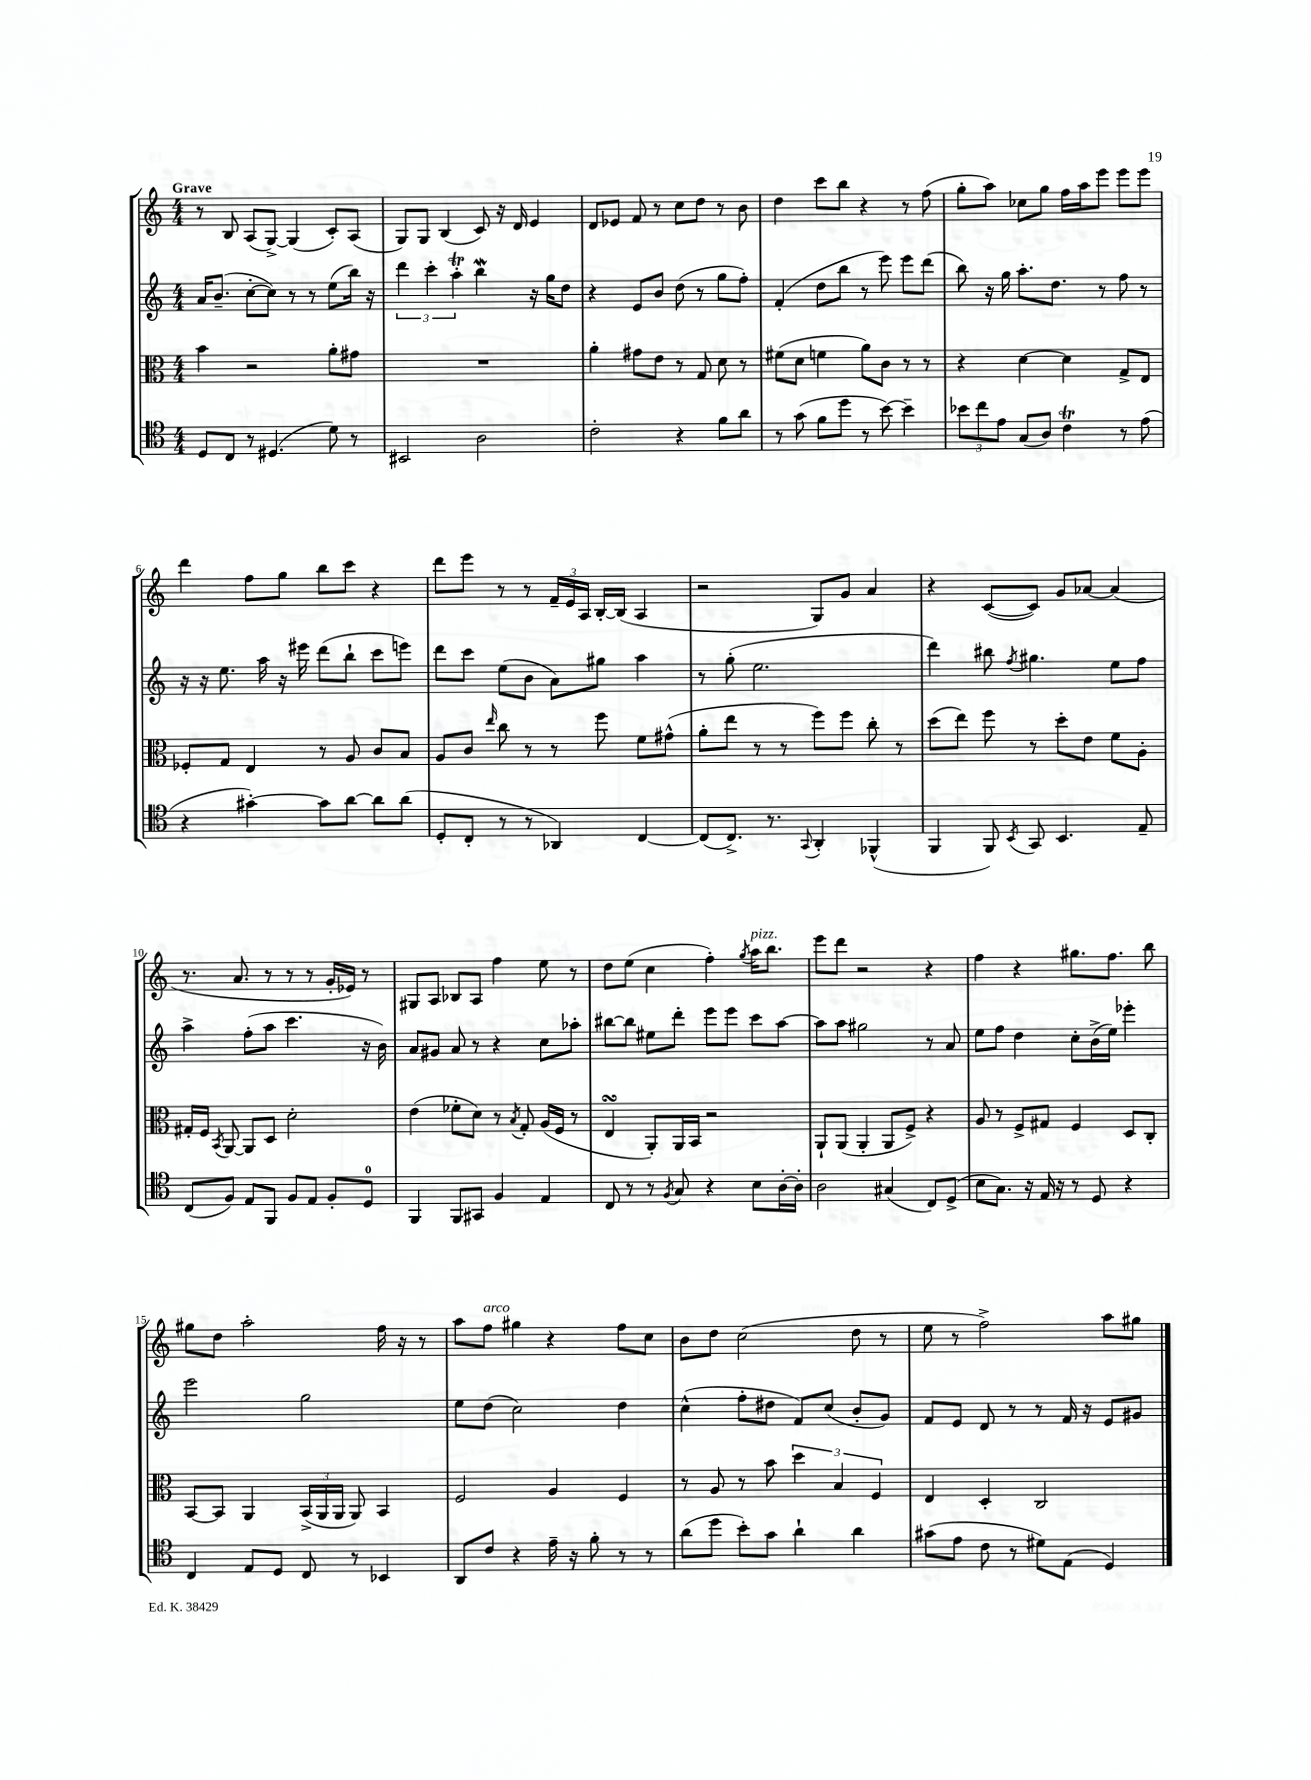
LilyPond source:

<<
\new StaffGroup <<
\new Staff = "s0" {
    \clef treble \key c \major \numericTimeSignature \time 4/4 \tempo "Grave"
    \autoBeamOff r8 b8 a8[( g8]~->) g4( c'8[-.) a8]( |
    g8[) g8] b4( c'8) r16 d'16 e'4 |
    d'8[ ees'8] f'8 r8 c''8[ d''8] r8 b'8 |
    d''4 c'''8[ b''8] r4 r8 f''8( |
    g''8[-. a''8]) ces''8[ g''8] f''16[ a''16 e'''8] e'''8[ e'''8] |
    d'''4 f''8[ g''8] b''8[ c'''8] r4 |
    d'''8[ e'''8] r8 r8 \tuplet 3/2 { f'16[-- e'16 a16] } b16[~-. b16]( a4 |
    r2 g8[) g'8] a'4 |
    r4 c'8[~( c'8]) g'8[ aes'8]~ aes'4( |
    r8. a'8. r8 r8 r8 g'16[-. ees'16]) r8 |
    gis8[ a8] bes8[ a8] f''4 e''8 r8 |
    d''8[ e''8]( c''4 f''4-.) \acciaccatura { g''8 } a''16[^\markup { \italic "pizz." } b''8.] |
    e'''8[ d'''8] r2 r4 |
    f''4 r4 gis''8.[ f''8.] b''8 |
    gis''8[ d''8] a''2-. f''16 r16 r8 |
    a''8[ f''8]^\markup { \italic "arco" } gis''4 r4 f''8[ c''8] |
    b'8[ d''8] c''2( d''8 r8 |
    e''8 r8 f''2->) a''8[ gis''8] \bar "|." |
}
\new Staff = "s1" {
    \clef treble \key c \major \numericTimeSignature \time 4/4
    \autoBeamOff a'16[ b'8.]--( c''8[~-. c''8]) r8 r8 e''8[( b''16]) r16 |
    \tuplet 3/2 { d'''4 c'''4-. a''4-.\trill } b''4\mordent r16 g''16[ d''8] |
    r4 e'8[ b'8] d''8( r8 g''8[ f''8]-.) |
    f'4-.( d''8[ b''8] r8 e'''8) e'''8[ d'''8]( |
    b''8) r16 g''16 a''8.[-. d''8.] r8 f''8 r8 |
    r16 r16 e''8. a''16 r16 eis'''16 d'''8[( b''8]-! c'''8[ e'''8]) |
    d'''8[ c'''8] e''8[( b'8] a'8[) gis''8] a''4 |
    r8 g''8-.( e''2. |
    d'''4) bis''8 \acciaccatura { f''8 } gis''4. e''8[ f''8] |
    a''4-> f''8[-.( a''8] c'''4. r16 b'16) |
    a'8[ gis'8] a'8 r8 r4 c''8[ aes''8]-. |
    bis''8[~ bis''8] eis''8[ d'''8]-. e'''8[ e'''8] c'''8[ a''8]~ |
    a''8[ a''8] gis''2 r8 a'8 |
    e''8[ f''8] d''4 c''8[-. b'16->( e''16]) ees'''4-. |
    e'''2 g''2 |
    e''8[ d''8]( c''2) d''4 |
    c''4-^( f''8[-. dis''8] f'8[) c''8]( b'8[-. g'8]) |
    f'8[ e'8] d'8 r8 r8 f'16 r16 e'8[ gis'8] \bar "|." |
}
\new Staff = "s2" {
    \clef alto \key c \major \numericTimeSignature \time 4/4
    \autoBeamOff b'4 r2 a'8[-. gis'8] |
    R1 |
    a'4-. gis'8[ e'8] r8 g8 d'8 r8 |
    fis'8[( d'8] f'4 a'8[) c'8] r8 r8 |
    r4 d'4~ d'4 g8[-> e8] |
    fes8[-. g8] e4 r8 a8 c'8[ b8] |
    a8[ c'8] \grace { e''16 } c''8 r8 r8 f''8 f'8[ gis'8]-^( |
    a'8[-. e''8] r8 r8 f''8[) f''8] c''8-. r8 |
    d''8[( e''8]) f''8 r8 d''8[-. e'8] f'8[ a8]-. |
    gis16[-. f16] \acciaccatura { b,8 } a,8~ a,8[ d8] d'2-. |
    e'4( fes'8[-. d'8]) r8 \acciaccatura { b8 } g8-. a16[( f16] r8 |
    e4\turn a,8[-.) a,16 b,16] r2 |
    a,8[-! a,8]( a,4-. a,8[ f8]->) r4 |
    a8 r8 f8[-> gis8] f4 d8[ c8]-. |
    b,8[~ b,8] a,4 \tuplet 3/2 { b,16[->( a,16 a,16] } a,8) b,4 |
    f2 a4 f4 |
    r8 a8 r8 b'8 \tuplet 3/2 { d''4 b4 f4 } |
    e4 d4-. c2 \bar "|." |
}
\new Staff = "s3" {
    \clef tenor \key c \major \numericTimeSignature \time 4/4
    \autoBeamOff d8[ c8] r8 dis4.( d'8) r8 |
    bis,2 a2 |
    c'2-. r4 f'8[ a'8] |
    r8 g'8( f'8[ d''8] r8 b'8~) b'4-- |
    \tuplet 3/2 { bes'8[ c''8 e'8] } g8[( a8]) c'4\trill r8 e'8( |
    r4 gis'4~-.) gis'8[ a'8]~ a'8[ a'8]( |
    d8[-. c8]-. r8 r8 aes,4) c4~ |
    c8[( c8.]->) r8. \appoggiatura { g,8 } a,4-. fes,4-^( |
    f,4 f,8) \acciaccatura { b,8 } g,8 b,4. e8-- |
    c8[( f8]) e8[ f,8] f8[ e8] f8[-. d8]-0 |
    f,4 f,8[ gis,8] f4 e4 |
    c8 r8 r8 \acciaccatura { f8 } g8 r4 b8[ a16~-. a16]-. |
    a2 gis4( c8[) d8]->( |
    b8[ g8.]) r16 e16 r16 r8 d8 r4 |
    c4 e8[ d8] c8 r8 bes,4 |
    a,8[ c'8] r4 e'16-- r16 f'8-. r8 r8 |
    a'8[( d''8] b'8[-.) g'8] a'4-! a'4 |
    gis'8[( e'8] c'8 r8 dis'8[) e8]( d4) \bar "|." |
}
>>
>>
